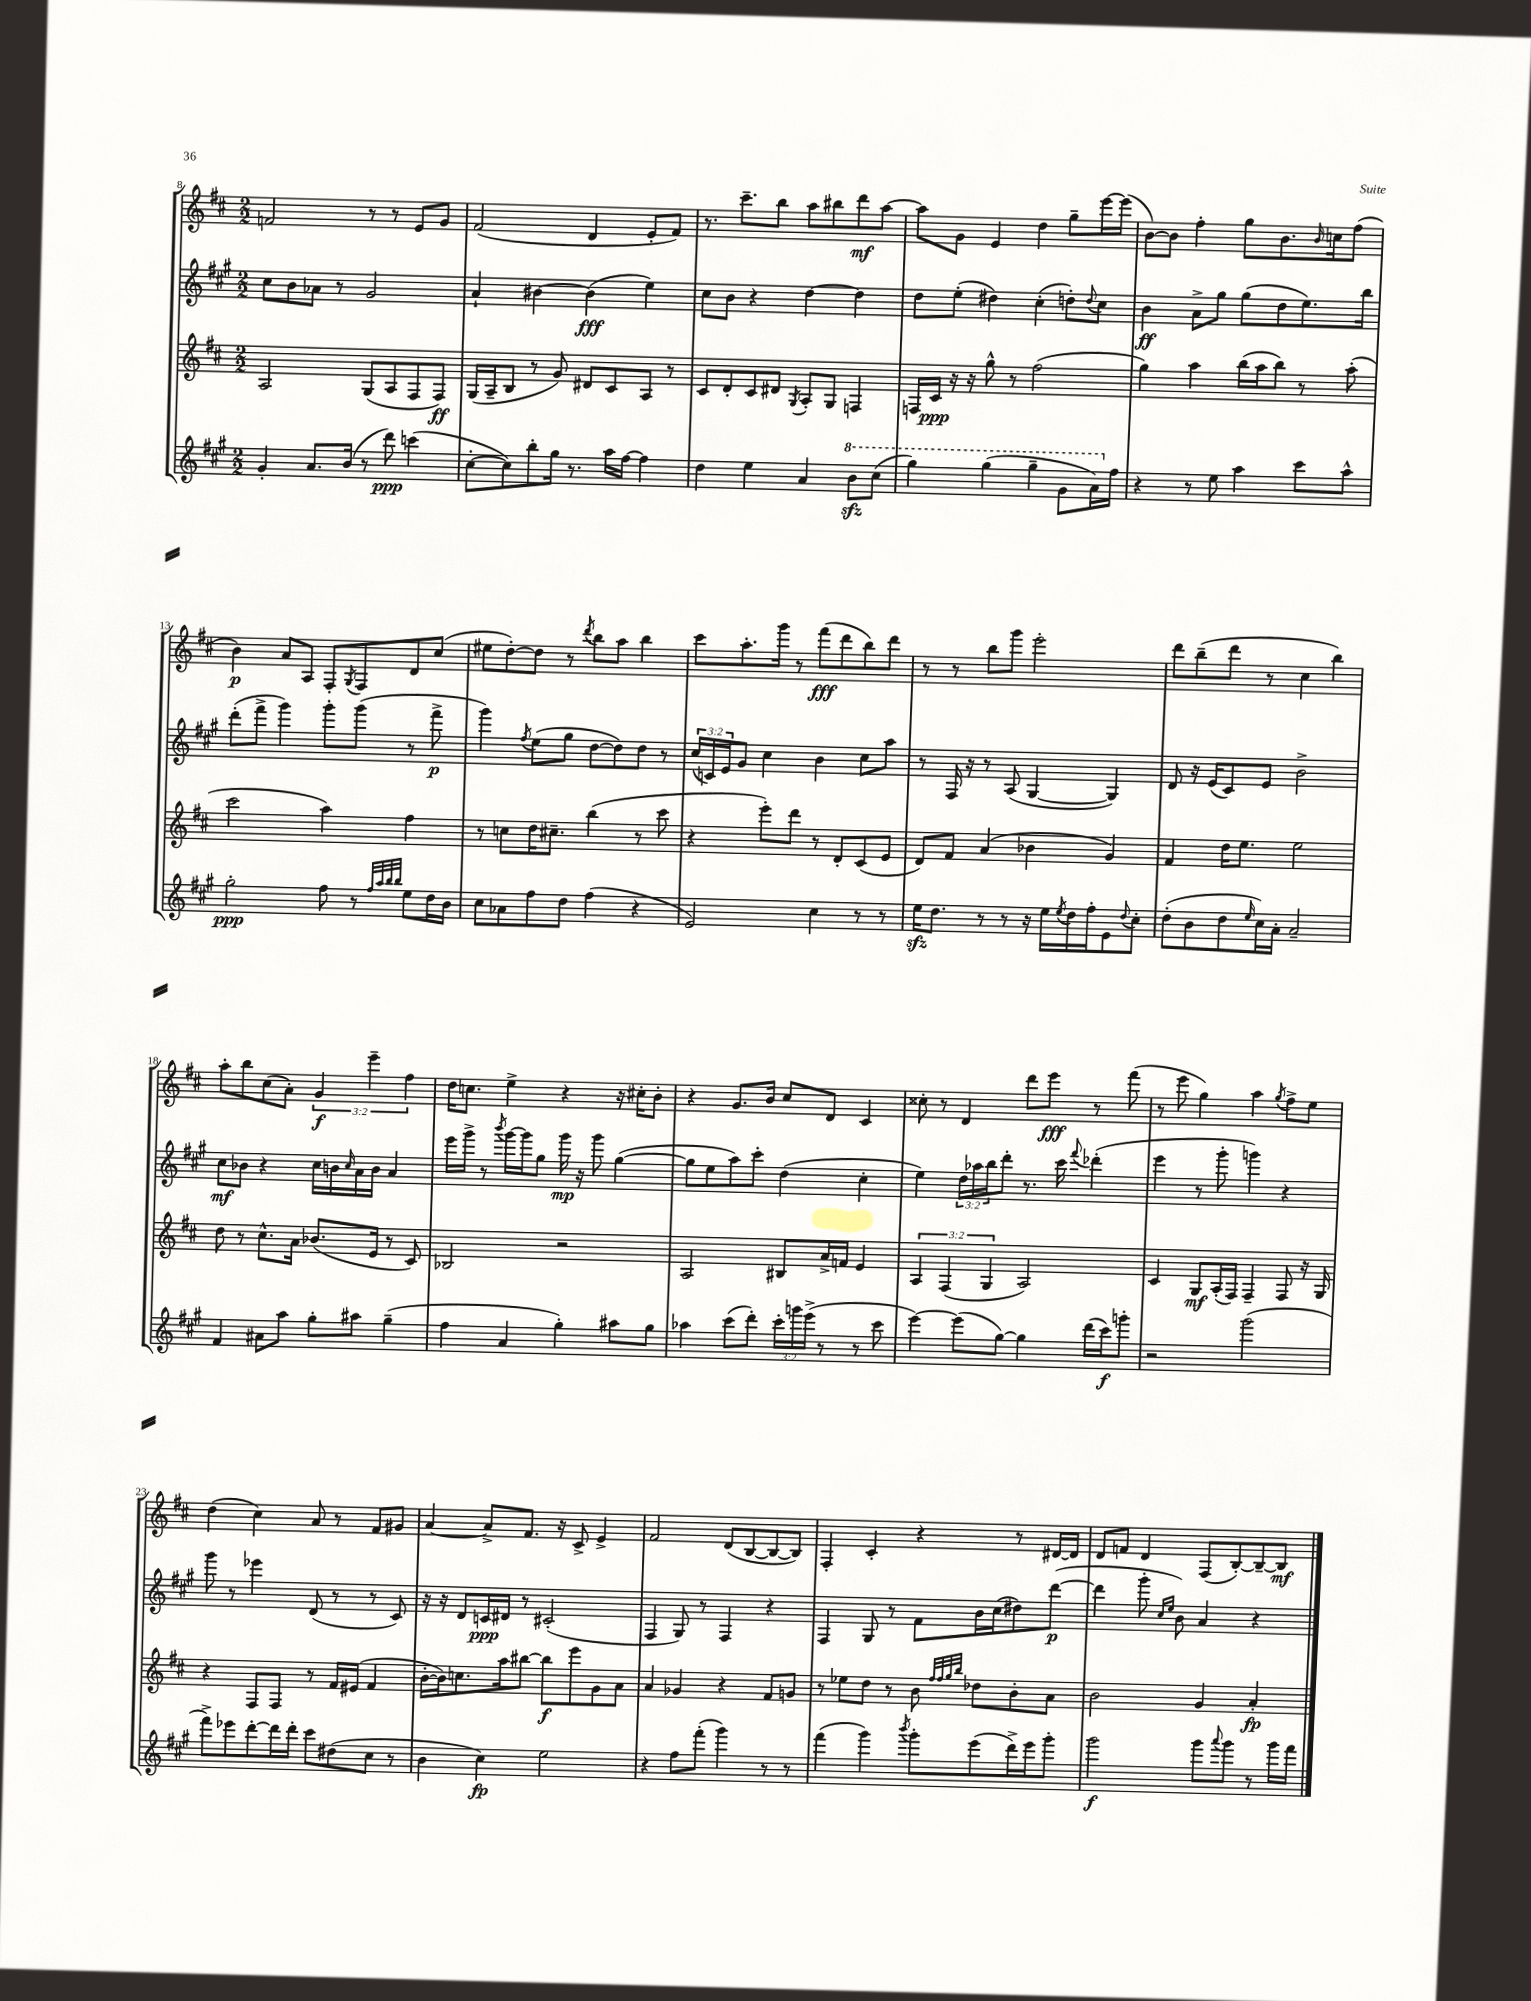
<<
\new StaffGroup <<
\new Staff = "s0" {
    \clef treble \key d \major \numericTimeSignature \time 2/2 \override Staff.TupletNumber.text = #tuplet-number::calc-fraction-text
    f'2 r8 r8 e'8 g'8 |
    fis'2( d'4 e'8-. fis'8) |
    r8. cis'''8.-- b''8 a''8 bis''8 d'''8\mf a''8~ |
    a''8 g'8 e'4 d''4 g''8-- e'''16~ e'''16( |
    b'8~) b'8 fis''4-. g''8 b'8. \grace { b'16 } c''16 fis''8( |
    b'4\p) a'8 a8 fis8-. \acciaccatura { g8 } fis8 d'8 cis''8( |
    eis''8 d''8~-.) d''8 r8 \acciaccatura { d'''8 } b''8 a''8 b''4 |
    cis'''8 a''8.-. g'''16 r8 fis'''8\fff( d'''8 b''8) d'''8 |
    r8 r8 b''8 g'''8 e'''2-. |
    d'''8 b''8--( d'''8 r8 cis''4 b''4) |
    a''8-. b''8 cis''8( a'8-.) \tuplet 3/2 { g'4\f e'''4-- fis''4 } |
    d''16 c''8. e''4-> r4 r16 cis''16-. b'8-. |
    r4 g'8. b'16 cis''8 d'8 cis'4 |
    cisis''8-. r8 d'4 d'''8 e'''8\fff r8 fis'''8( |
    r8 e'''8 g''4) a''4 \acciaccatura { g''8 } fis''8-> e''8 |
    d''4( cis''4) a'8 r8 fis'8 gis'8 |
    a'4~ a'8-> fis'8. r16 cis'8-> e'4-> |
    fis'2 d'8( b8~ b8~ b8) |
    fis4-. cis'4-. r4 r8 dis'16~ dis'16 |
    d'8 f'8 d'4 fis8( b8~-.) b8~-- b8\mf \bar "|." |
}
\new Staff = "s1" {
    \clef treble \key a \major \numericTimeSignature \time 2/2 \override Staff.TupletNumber.text = #tuplet-number::calc-fraction-text
    cis''8 b'8 aes'8 r8 gis'2 |
    a'4-! bis'4~ bis'4\fff( e''4) |
    cis''8 b'8 r4 d''4~ d''4 |
    d''8 e''8-.( dis''4) cis''4-.( d''8-.) \appoggiatura { d''8 } cis''8 |
    b'4\ff a'8-> gis''8 gis''8( d''8 e''8.) b''16 |
    d'''8-.( fis'''8-> gis'''4) gis'''8-. gis'''8( r8 fis'''8->\p |
    gis'''4) \acciaccatura { fis''8 } e''8( gis''8 d''8~ d''8) d''8 r8 |
    \tuplet 3/2 { cis''16( c'16) e'16 } gis'8 cis''4 b'4 cis''8 a''8 |
    r8 fis16 r16 r8 a8( gis4~ gis4) |
    d'8 r16 e'16( cis'8) e'8 b'2-> |
    cis''8\mf bes'8 r4 cis''16 b'16 \grace { cis''16 } a'16 b'16 a'4 |
    e'''16 gis'''16-> r8 \acciaccatura { b'''8 } gis'''16~ gis'''16 gis''8 gis'''16\mp r16 gis'''8 gis''4~( |
    gis''8 e''8 a''8) cis'''8-. d''4( cis''4-. |
    e''4) \tuplet 3/2 { d''16 aes''16 b''16 } d'''8-. r8. cis'''16 \appoggiatura { fis'''8 } des'''4-.( |
    e'''4 r8 gis'''8-. g'''4) r4 |
    gis'''8 r8 ees'''4 d'8( r8 r8 cis'8) |
    r16 r16 d'8 c'16\ppp dis'16 r8 cis'2-.( |
    fis4 gis8) r8 fis4 r4 |
    fis4 gis8 r8 fis'8 b'16 cis''16( dis''8) d'''8~\p( |
    d'''4 gis'''8-. \grace { cis''16 e''16 } b'8) a'4 r4 \bar "|." |
}
\new Staff = "s2" {
    \clef treble \key d \major \numericTimeSignature \time 2/2 \override Staff.TupletNumber.text = #tuplet-number::calc-fraction-text
    a2 g8( a8 fis8 fis8\ff) |
    g16( a16-- b8 r8 g'8) dis'8 cis'8 a8 r8 |
    cis'8 d'8-. cis'8 dis'8 \acciaccatura { g8 } a8-. g8 f4 |
    f16 cis'16\ppp r16 r16 g''8-^ r8 fis''2( |
    g''4) a''4 b''16( a''16 b''8) r8 a''8-.( |
    cis'''2 a''4) fis''4 |
    r8 c''8 d''16 cis''8.-- b''4( r8 cis'''8 |
    r4 e'''8-.) d'''8 r8 d'8-. cis'8( e'8 |
    d'8) fis'8 a'4( bes'4 g'4) |
    fis'4 d''16 e''8. e''2 |
    d''8 r8 cis''8.-^ a'16 bes'8.( e'16 r8 cis'8) |
    bes2 r2 |
    a2 bis8 a'16-> f'16 e'4 |
    \tuplet 3/2 { a4 fis4( g4 } a2) |
    cis'4 g8\mf a16-.( fis16) fis4-- fis8 r16 g16 |
    r4 fis8 fis8 r8 fis'16 eis'16( fis'4 |
    b'16~-. b'16) c''8. a''16 bis''8~ bis''8\f e'''8 g'8 a'8 |
    a'4 ges'4 r4 fis'8 g'8 |
    r8 ees''8 d''8 r8 b'8 \grace { fis''32 fis''32 g''32 b''32 } des''8 b'8-. a'8 |
    b'2 g'4 a'4-.\fp \bar "|." |
}
\new Staff = "s3" {
    \clef treble \key a \major \numericTimeSignature \time 2/2 \override Staff.TupletNumber.text = #tuplet-number::calc-fraction-text
    gis'4-. a'8. b'16( r8 d'''8\ppp) c'''4( |
    cis''8~-. cis''8) b''8-. gis''16 r8. a''16 fis''16~ fis''4 |
    d''4 e''4 a'4 \ottava #1 b''8\sfz cis'''8( |
    gis'''4) gis'''4( gis'''4-- gis''8 a''16) \ottava #0 fis''16 |
    r4 r8 e''8 a''4 cis'''8 a''8-^ |
    gis''2-.\ppp fis''8 r8 \grace { fis''32 a''32 b''32 b''32 } e''8 d''16 b'16 |
    cis''8 aes'8 fis''8 d''8 fis''4( r4 |
    e'2) cis''4 r8 r8 |
    e''16\sfz d''8. r8 r8 r16 e''16 \acciaccatura { e''8 } d''16 fis''16-. e'8 \appoggiatura { d''8 } cis''8-. |
    d''8-.( b'8 d''8 \grace { e''16 } cis''16) a'16-. a'2-- |
    fis'4 ais'8 a''8 gis''8-. ais''8 gis''4--( |
    fis''4 a'4 gis''4-.) ais''8 gis''8 |
    aes''4 cis'''8( d'''8-.) \tuplet 3/2 { cis'''16-. g'''16 e'''16->( } r8 r8 cis'''8 |
    e'''4~) e'''8( gis''8~) gis''4 d'''16( cis'''16\f) g'''8-. |
    r2 gis'''2( |
    fis'''8->) ees'''8 d'''8~-. d'''16 d'''16-. cis'''8 dis''8( cis''8 r8 |
    b'4 cis''4\fp) e''2 |
    r4 fis''8 fis'''8-.( gis'''4) r8 r8 |
    fis'''4( gis'''4) \acciaccatura { b'''8 } gis'''8-. e'''8( d'''16->) e'''16 gis'''8-. |
    gis'''2\f gis'''8 \appoggiatura { a'''8 } gis'''8 r8 gis'''16 fis'''16 \bar "|." |
}
>>
>>
\layout { \context { \Score currentBarNumber = #8 } }
